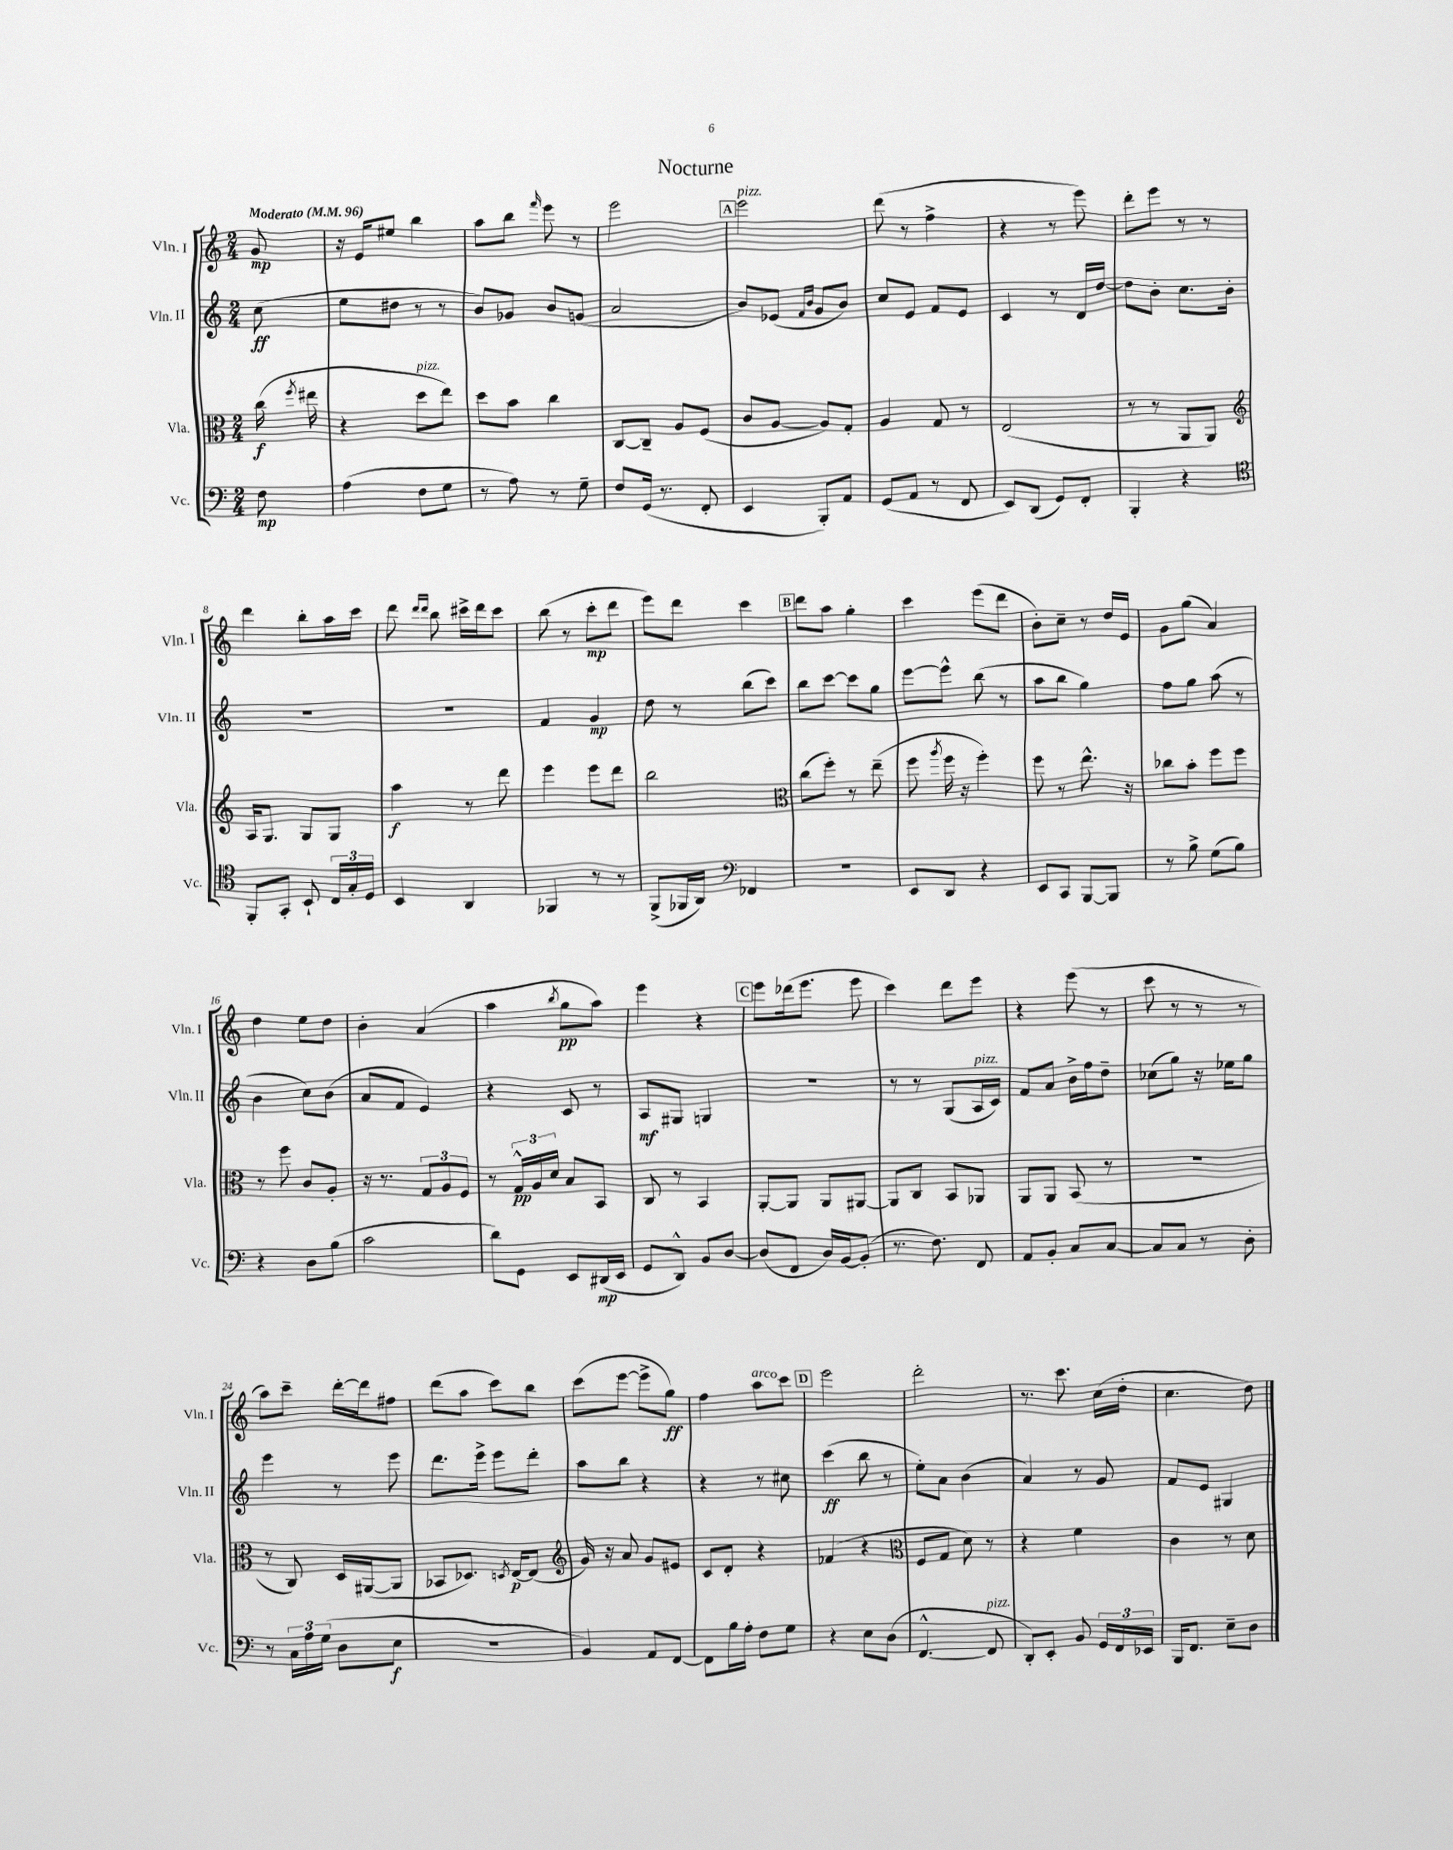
\header { title = "Nocturne" }
<<
\new StaffGroup <<
\new Staff = "s0" \with { instrumentName = "Vln. I" shortInstrumentName = "Vln. I" } {
    \clef treble \key c \major \numericTimeSignature \time 2/4 \partial 8 \tempo "Moderato" 4 = 96
    \autoBeamOff g'8\mp |
    r16 e'16[ eis''8] b''4 |
    a''8[ b''8] \grace { f'''16 } e'''8 r8 |
    e'''2 |
    \mark \markup { \box "A" } e'''2^\markup { \italic "pizz." } |
    d'''8( r8 f''4-> |
    r4 r8 e'''8) |
    d'''8[-. e'''8] r8 r8 |
    d'''4 b''8[-. a''16 c'''16] |
    d'''8 \grace { d'''16[ d'''16] } b''8 cis'''16[-> d'''16 cis'''8] |
    b''8( r8 c'''8[-.\mp d'''8] |
    e'''8[) d'''8] c'''4 |
    \mark \markup { \box "B" } d'''8[ a''8] g''4-. |
    c'''4 e'''8[( d'''8] |
    b'8[-.) c''8]-- r8 d''16[ e'16] |
    g'8[ g''8]( a'4) |
    d''4 e''8[ d''8] |
    b'4-. a'4( |
    a''4 \acciaccatura { b''8 } g''8[\pp a''8]) |
    e'''4 r4 |
    \mark \markup { \box "C" } e'''8[ des'''16( e'''8.] e'''8 |
    c'''4) d'''8[ e'''8] |
    r4 e'''8( r8 |
    c'''8 r8 r8 r8 |
    a''8[) c'''8]-- d'''16[~-. d'''16 fis''8] |
    d'''8[( a''8] c'''8[) b''8] |
    c'''8[( e'''8]~ e'''8[-> g''8]\ff) |
    f''4 a''8[^\markup { \italic "arco" } c'''8] |
    \mark \markup { \box "D" } e'''2 |
    d'''2-. |
    r8. c'''8. c''16[( d''16]-. |
    c''4. d''8) \bar "|." |
}
\new Staff = "s1" \with { instrumentName = "Vln. II" shortInstrumentName = "Vln. II" } {
    \clef treble \key c \major \numericTimeSignature \time 2/4 \partial 8
    \autoBeamOff c''8\ff( |
    e''8[ dis''8] r8 r8 |
    b'8[) ges'8] b'8[ g'8]( |
    a'2 |
    \mark \markup { \box "A" } b'8[) ees'8]( \grace { f'16[ b'16] } g'8[ b'8]) |
    c''8[ e'8] f'8[ e'8] |
    c'4 r8 d'16[ d''16]~ |
    d''8[ b'8]-. c''8.[ b'16]-. |
    R2 |
    R2 |
    f'4 g'4\mp |
    d''8 r8 b''8[( c'''8]) |
    \mark \markup { \box "B" } b''8[ c'''8]~ c'''8[ g''8] |
    e'''8[~ e'''8]-^ b''8( r8 |
    a''8[ b''8] g''4) |
    f''8[ g''8] a''8( r8 |
    b'4 c''8[) b'8]( |
    a'8[ f'8] e'4) |
    r4 c'8 r8 |
    a8[\mf gis8] g4 |
    \mark \markup { \box "C" } r2 |
    r8 r8 g8[( a16^\markup { \italic "pizz." } c'16]) |
    f'8[ a'8] b'16[-> f''16 d''8]-- |
    ces''8[( g''8]) r16 ees''16[ g''8] |
    e'''4 r8 e'''8 |
    d'''8.[ e'''16]-> e'''8[ d'''8]-. |
    a''8[ b''8] r4 |
    r4 r8 cis''8 |
    \mark \markup { \box "D" } c'''4\ff( b''8 r8 |
    e''8[-.) a'8] b'4( |
    a'4) r8 g'8 |
    f'8[ e'8] gis4 \bar "|." |
}
\new Staff = "s2" \with { instrumentName = "Vla." shortInstrumentName = "Vla." } {
    \clef alto \key c \major \numericTimeSignature \time 2/4 \partial 8
    \autoBeamOff c''16\f( \acciaccatura { f''8 } eis''16 |
    r4 d''8[^\markup { \italic "pizz." } e''8]) |
    d''8[ b'8] c''4 |
    c8[~ c8]-- a8[ f8]( |
    \mark \markup { \box "A" } c'8[ a8]~ a8[) g8]-. |
    a4 g8 r8 |
    e2( |
    r8 r8 a,8[ a,8]) |
    \clef treble a16[ g8.] g8[ g8] |
    a''4\f r8 d'''8 |
    e'''4 e'''8[ d'''8] |
    b''2 |
    \mark \markup { \box "B" } \clef alto c''8[( f''8]-.) r8 e''8--( |
    f''8 \acciaccatura { a''8 } f''16 r16 f''4-.) |
    f''8 r8 e''8.-^ r16 |
    ces''8[ b'8]-. f''8[ f''8] |
    r8 f''8 c'8[ a8]-. |
    r16 r8. \tuplet 3/2 { g8[ a8 f8] } |
    r8 \tuplet 3/2 { g16[-^\pp a16 d'16] } b8[ b,8] |
    c8 r8 b,4 |
    \mark \markup { \box "C" } a,8[~-. a,8] a,8[ ais,8]~ |
    ais,8[ c8] b,8[ aes,8] |
    a,8[ a,8] b,8( r8 |
    r2 |
    r8 c8) d16[ ais,16~( ais,8] |
    bes,8[ des8.]) \acciaccatura { d8 } e16[~\p e8]( |
    \clef treble g'16) r16 a'8 g'8[ eis'8] |
    c'8[ d'8]-. r4 |
    \mark \markup { \box "D" } fes'4( r4 |
    \clef alto f8[ g8] d'8) r8 |
    r4 f'4 |
    c'4 r8 d'8 \bar "|." |
}
\new Staff = "s3" \with { instrumentName = "Vc." shortInstrumentName = "Vc." } {
    \clef bass \key c \major \numericTimeSignature \time 2/4 \partial 8
    \autoBeamOff f8\mp |
    a4( f8[ g8] |
    r8 a8) r8 g8-- |
    f8[ g,16]( r8. f,8-. |
    \mark \markup { \box "A" } e,4 b,,8[-.) a,8] |
    g,8[( a,8] r8 f,8 |
    e,8[) d,8]( g,8[) f,8]-. |
    b,,4-. r4 |
    \clef tenor f,8[-. g,8]-. b,8-! \tuplet 3/2 { c16[ g16-. d16] } |
    b,4 a,4 |
    fes,4 r8 r8 |
    f,8[->( fes,16 a,16]) \clef bass fes,4 |
    \mark \markup { \box "B" } R2 |
    e,8[ d,8] r4 |
    e,8[ c,8] b,,8[~ b,,8] |
    r8 b8-> g8[( b8]) |
    r4 d8[ b8]( |
    c'2 |
    d'8[) g,8] e,8[ dis,16\mp( e,16] |
    g,8[ d,8]-^) b,8[ d8]~ |
    \mark \markup { \box "C" } d8[( f,8] d16[) b,16~ b,8]-.( |
    r8. f8.) f,8 |
    a,8[ b,8]-. c8[ c8]~ |
    c8[ c8] r8 d8-. |
    r8 \tuplet 3/2 { c16[ a16 g16]( } d8[ e8]\f |
    R2 |
    b,4) a,8[ f,8]~ |
    f,8[ b16 a16]-. f8[ g8] |
    \mark \markup { \box "D" } r4 e8[ d8]( |
    f,4.~-^ f,8^\markup { \italic "pizz." } |
    d,8[-.) e,8]-. b,8 \tuplet 3/2 { g,16[ f,16 ees,16] } |
    b,,16[ f,8.] e8[-- d8] \bar "|." |
}
>>
>>
